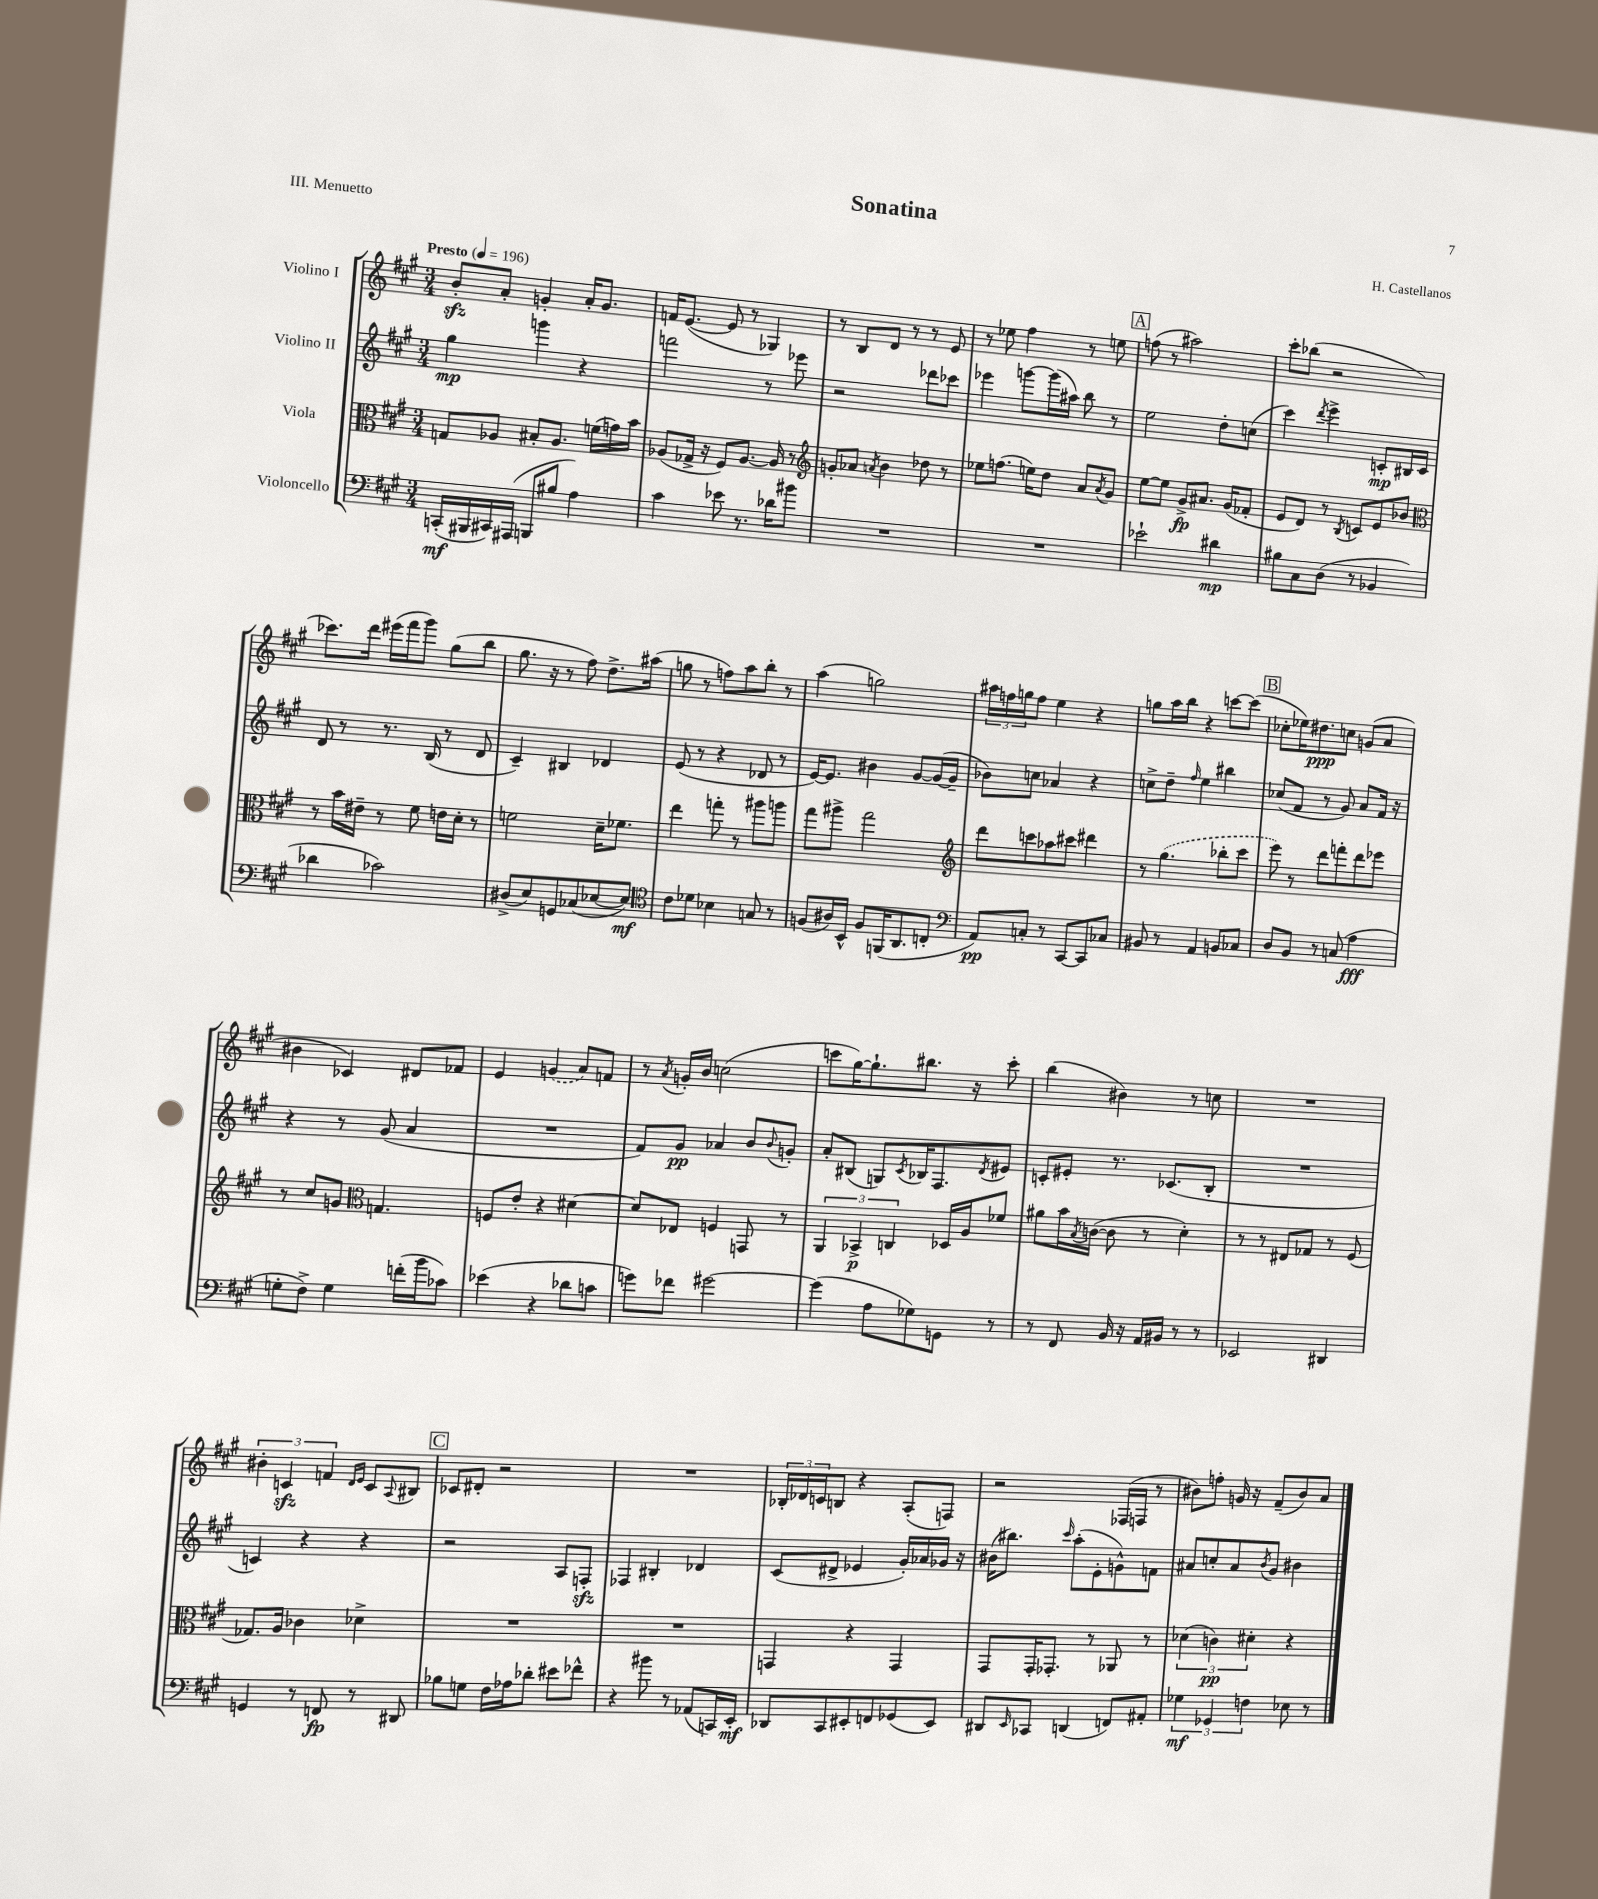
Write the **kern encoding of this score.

**kern	**kern	**kern	**kern
*staff4	*staff3	*staff2	*staff1
*clefF4	*clefC3	*clefG2	*clefG2
*k[f#c#g#]	*k[f#c#g#]	*k[f#c#g#]	*k[f#c#g#]
*M3/4	*M3/4	*M3/4	*M3/4
*MM196	*MM196	*MM196	*MM196
(16CC'	8G	4gg#	8b'
16BBB#	.	.	.
16CC#)	8A-	.	8a'
(16AAA#	.	.	.
8BBB	8B#'	4ggg	4g'
8B#	8.A-	.	.
4A)	.	4r	16a'
.	(16f	.	8.g
.	16g)	.	.
.	16b	.	.
=	=	=	=
4c#	(8A-	2fff	16f
.	.	.	([8.e
.	16G-^	.	.
.	16r	.	.
8e-	8F#)	.	8e]
8.r	[8.A-	.	8r
.	.	8r	4G-)
16d-	16A-]	.	.
8b#	8r	8eee-	.
=	=	=	=
*	*clefG2	*	*
2.r	8g'	2r	8r
.	8a-	.	8B
.	8qa	.	.
.	4b	.	8d
.	.	.	8r
.	8dd-	8ddd-	8r
.	8r	8ccc-	8e
=	=	=	=
2.r	8ee-	4eee-	8r
.	(8.ff	.	8ee-
.	.	[8ggg	4ff#
.	16ee)	.	.
.	8dd	(16ggg]	.
.	.	16aa#)	.
.	8a	8bb	8r
.	8qa	.	.
.	8g#	8r	8ee
=	=	=	=
2e-`	[8ee	2ee	(8ff
.	8ee]	.	8r
.	8g#^	.	2aa#)
.	8.a#	.	.
4d#	.	8dd'	.
.	(16g#	.	.
.	8f-'	(8cc	.
=	=	=	=
8B#	8e	4ccc#)	8ccc#'
8C#	8d)	.	(8bb-
.	.	8qddd	.
(8D	8r	4eee^	2r
.	8qB	.	.
8r	8c	.	.
4BB-	8e	8c'	.
.	8b-	16B#	.
.	.	16c	.
=	=	=	=
*	*clefC3	*	*
4d-	8r	8d	8.ccc-)
.	16b	8r	.
.	16e#~	.	16ddd
2c-)	8r	8.r	(16eee#
.	.	.	16fff#
.	8f#	.	8ggg#)
.	.	(16B	.
.	16e	8r	(8gg#
.	16d'	.	.
.	8r	8d	8bb
=	=	=	=
(8D#^	2f	4c#~)	8.gg#
8E)	.	.	.
.	.	.	16r
8GG	.	4B#	8r
(8C-	.	.	8ff#)
[8E-	16d~	4d-	8.dd^
.	8.f-	.	.
8E-])	.	.	.
.	.	.	(16aa#
=	=	=	=
*clefC4	*	*	*
8c#	4ee	(8e	8gg
8d-	.	8r	8r
4B-	8gg'	4r	8ff)
.	8r	.	8aa
8G	8aa#	8d-	8bb'
8r	8aa	8r	8r
=	=	=	=
(8F	8gg#	[16e)	(4aa
.	.	8.e]	.
16A#)	8aa#^	.	.
16BB^^	.	.	.
8F	2gg#	4b#	2gg)
(16FF	.	.	.
8.AA	.	.	.
.	.	[8g#	.
8C'	.	(16g#_	.
.	.	16g#~]	.
=	=	=	=
*clefF4	*clefG2	*	*
8AA)	8ddd	8b-)	24aa#
.	.	.	24ff
.	.	.	24gg
8C'	8ccc	8cc	8ff
8r	8aa-	4a-	4ee
[8CC#	8ccc#	.	.
8CC#]	4ddd#	4r	4r
8C-	.	.	.
=	=	=	=
8BB#	8r	8cc^	8gg
8r	(4.gg#	8dd~	16aa
.	.	.	16bb
.	.	16qqff#	.
4AA	.	4ee	4r
8BB	8bb-'	4bb#	[8ccc
8C-	8ccc#	.	(8ccc]
=	=	=	=
8D	8eee)	(8cc-	8cc-'
8BB	8r	8f#	16ee-)
.	.	.	8.dd#
8r	8ddd	8r	.
(8C	8fff'	8g#)	8cc
4A	8ddd	8a	(8g
.	8eee-	16f#	8a
.	.	16r	.
=	=	=	=
8G'	8r	4r	4b#
8F#^)	8cc#	.	.
4G	8g	8r	4c-)
*	*clefC3	*	*
.	4.G	(8g#	.
(16f'	.	4a	8d#
16b	.	.	.
8c-)	.	.	8f-
=	=	=	=
(4e-	8F	2.r	4e
.	8e'	.	.
4r	4r	.	(4g
8d-	[4d#	.	8a)
8c	.	.	8f
=	=	=	=
8g)	8d#]	8f#)	8r
.	.	.	8qa
8f-	8E-	8g#	16g'
.	.	.	16b
[2g#	4F	4a-	(2cc
.	8GG	8b	.
.	.	8qqb	.
.	8r	8g'	.
=	=	=	=
(4g#]	6AA	8a'	8ccc
.	.	(8B#	[16gg#)
.	6BB-^	.	.
.	.	.	8.gg#`]
8A	.	8G)	.
.	6C	.	.
.	.	8qc#	.
8G-)	.	16B-	8.bb#
.	.	8.F#	.
8GG	16D-	.	.
.	16A	.	16r
.	.	8qd	.
8r	8f-	8e#	8ccc'
=	=	=	=
8r	8a#	8c'	(4bb
8FF#	16b	8e#'	.
.	8qB	.	.
.	([16c	.	.
16BB	8c]	8.r	4b#)
16r	.	.	.
16AA	8r	.	.
16BB#	.	(8.c-	.
8r	4d')	.	8r
8r	.	8B'	8cc
=	=	=	=
2EE-	8r	2.r	2.r
.	8r	.	.
.	8E#	.	.
.	8G-	.	.
4DD#	8r	.	.
.	(8F#	.	.
=	=	=	=
4GG	8.G-)	4c)	6b#'
.	.	.	6c
.	16A	.	.
8r	4c-	4r	.
.	.	.	6f
8FF	.	.	.
.	.	.	16qqd
.	.	.	16qqe
8r	4d-^	4r	8c
.	.	.	8qqA
8DD#	.	.	8B#
=	=	=	=
8B-	2.r	2r	8c-
8G	.	.	8d#'
16F#	.	.	2r
16A-	.	.	.
8d-'	.	.	.
8e#	.	8A	.
8f-^^	.	8F'	.
=	=	=	=
4r	2.r	4F-	2.r
8b#	.	4B#'	.
8r	.	.	.
(8AA-	.	4d-	.
16CC)	.	.	.
16EE'	.	.	.
=	=	=	=
8DD-	4GG	(8c#	24B-'
.	.	.	24d-
.	.	.	24c
8CC#	.	8d#^	8B
8EE#'	4r	4e-	4r
8FF	.	.	.
(8GG-	4GG	16g#')	(8A'
.	.	16a-	.
8EE#)	.	16g-	8F)
.	.	16r	.
=	=	=	=
8DD#	8GG#	(16b#	2r
.	.	8.bb#)	.
16qqEE	.	.	.
8CC-	16GG#'	.	.
.	8.GG-'	.	.
.	.	16qqccc#	.
(4DD	.	(8aa'	.
.	8r	8e'	.
8FF)	8AA-	8g^^)	(16F-
.	.	.	16F
8AA#'	8r	8f	8r
=	=	=	=
6G-	(6d-	8a#	8b#)
.	.	8cc'	8ff'
6GG-	6c)	.	.
.	.	8a#	16g
.	.	.	16r
6F	6d#'	.	.
.	.	8qb	.
.	.	8g#	(8f#~
8E-	4r	4b#	8b#)
8r	.	.	8a
==	==	==	==
*-	*-	*-	*-
